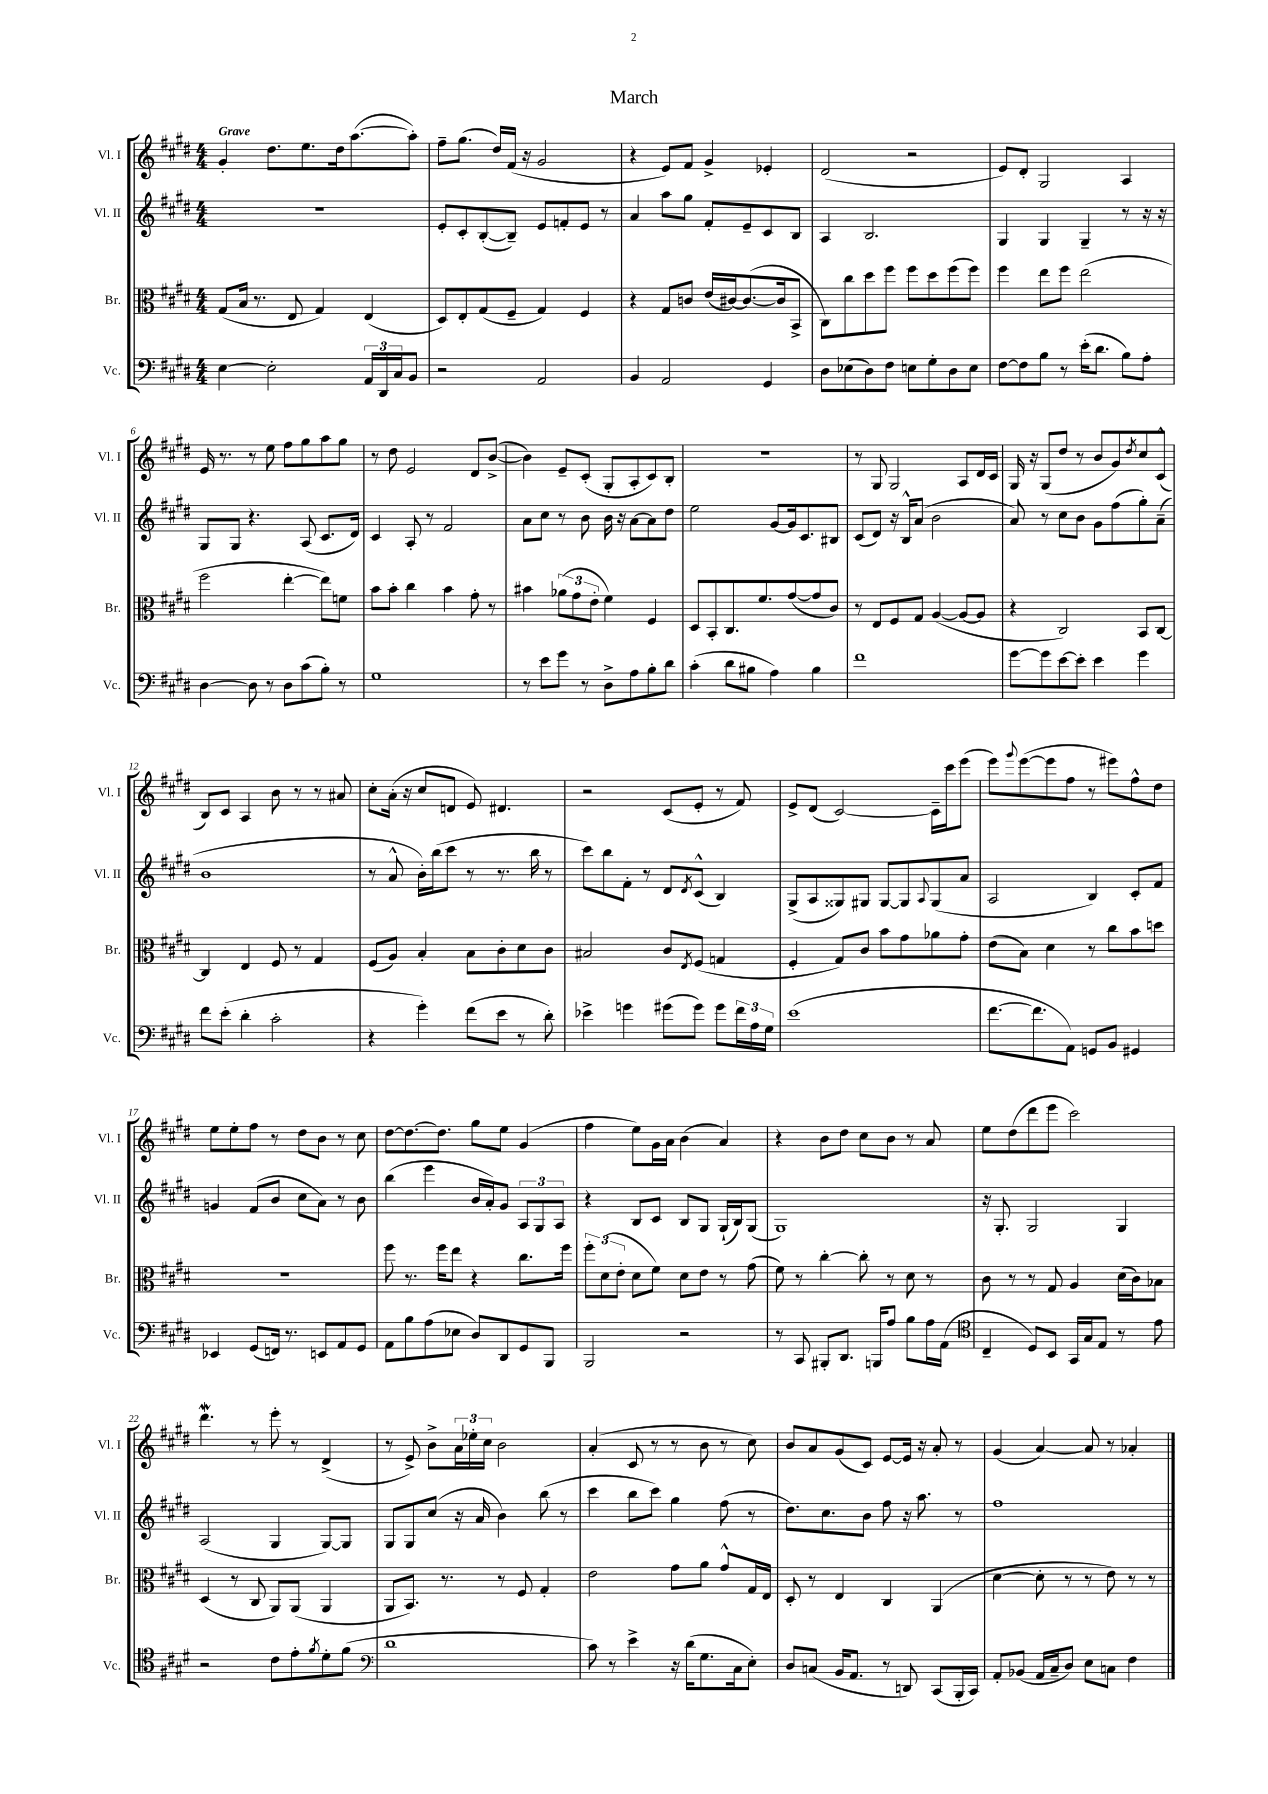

**kern	**kern	**kern	**kern
*part4	*part3	*part2	*part1
*staff4	*staff3	*staff2	*staff1
*I"Vc.	*I"Br.	*I"Vl. II	*I"Vl. I
*I'Vc.	*I'Br.	*I'Vl. II	*I'Vl. I
*clefF4	*clefC3	*clefG2	*clefG2
*k[f#c#g#d#]	*k[f#c#g#d#]	*k[f#c#g#d#]	*k[f#c#g#d#]
*M4/4	*M4/4	*M4/4	*M4/4
=1	=1	=1	=1
!	!	!	!LO:TX:a:B:t=Grave
[4E\	(8G#/L	1r	4g#'/
.	16B/Jk	.	.
.	8.r	.	.
2E'\]	.	.	8.dd#\L
.	8E/	.	.
.	.	.	8.ee\
.	4G#/)	.	.
.	.	.	16dd#\k
.	.	.	([8.aa\
24AA/LL	(4E/	.	.
24DD#/	.	.	.
24C#/J	.	.	.
8BB/J	.	.	8aa'\J])
=2	=2	=2	=2
2r	8D#/L)	8e'/L	8ff#~\L
.	8E'/	8c#'/	(8.gg#\J
.	(8G#/	([8B'/	.
.	.	.	16dd#/LL)
.	8F#~/J	8B~/J])	(16f#/JJ
.	.	.	16r
2AA/	4G#/)	8e/L	2g#/
.	.	8fn'/	.
.	4F#/	8e/J	.
.	.	8r	.
=3	=3	=3	=3
4BB/	4r	4a/	4r
2AA/	8G#/L	8aa\L	8e/L)
.	8cn/J	8gg#\J	8f#/J
.	(16e/LL	8f#'/L	4g#^/
.	[16c#X/J)	.	.
.	(8.c#/_	8e~/	.
4GG#/	.	8c#/	4e-X'/
.	16c#/k]	.	.
.	8BB^/J	8B/J	.
=4	=4	=4	=4
8D#\L	8C#\L)	4A/	(2d#/
(8E-X\	8cc#\	.	.
8D#\)	8dd#\	2.B/	.
8F#\J	8ff#\J	.	.
8En\L	8ff#\L	.	2r
8G#'\	8dd#\	.	.
8D#\	(8ff#\	.	.
8E\J	8ff#\J)	.	.
=5	=5	=5	=5
[8F#\L	4ff#\	4G#/	8e/L)
8F#\]	.	.	8d#'/J
8B\J	8ee\L	4G#/	2G#/
8r	8ff#\J	.	.
(16e'\KL	(2ee\	4G#~/	.
8.d#\J	.	.	.
8B\L)	.	8r	4A/
8A'\J	.	16r	.
.	.	16r	.
!!LO:LB:g=z
=6	=6	=6	=6
[4D#\	2ff#\	8G#/L	16e/
.	.	.	8.r
.	.	8G#/J	.
8D#\]	.	4.r	8r
8r	.	.	8ee\
8D#\L	[4ee'\	.	8ff#\L
(8c#\	.	(8A/	8gg#\
8B'\J)	8ee\L])	8.c#/L	8aa\
8r	8fn\J	.	8gg#\J
.	.	16d#/Jk)	.
=7	=7	=7	=7
1G#	8b\L	4c#/	8r
.	8b'\J	.	8dd#\
.	4cc#\	8A'/	2e/
.	.	8r	.
.	4b\	2f#/	.
.	8g#'\	.	8d#/L
.	8r	.	([8b^/J
=8	=8	=8	=8
8r	4b#X\	8a\L	4b\])
8e\L	.	8cc#\J	.
8g#\J	(12a-X\L	8r	8e~/L
.	12g#\	.	.
8r	.	8b\	(8c#'/J
.	12e'\J	.	.
8D#^\L	4f#\)	16b\	8G#'/L
.	.	16r	.
8A\	.	[8a\L	8A'/
8B'\	4F#/	8a\]	8c#/)
8d#\J	.	8dd#\J	8B'/J
=9	=9	=9	=9
(4c#'\	8D#/L	2ee\	1r
.	8BB'/	.	.
8d#\L	8.C#/	.	.
8B#X\J	.	.	.
.	8.f#/	.	.
4A\)	.	[8g#/L	.
.	([8g#/	16g#/k]	.
.	.	8.c#/	.
4B#\	8g#/]	.	.
.	8c#/J)	8B#X/J	.
=10	=10	=10	=10
1f#	8r	(8c#/L	8r
.	8E/L	8d#/J)	8G#/
.	8F#/	16r	2G#/
.	.	16B^^/KL	.
.	8G#/J	(8a/J	.
.	([4A/	2b\	.
.	8A/L_	.	8A/L
.	8A/J]	.	16d#/L
.	.	.	16c#/JJ
=11	=11	=11	=11
[8g#\L	4r	8a/)	16G#/
.	.	.	16r
8g#\]	.	8r	(8G#/L
[8e\	2C#/)	8cc#\L	8dd#/J
8e'\J]	.	8b\J	8r
4e\	.	8g#\L	8b/L
.	.	(8ff#\	8g#/)
.	.	.	8qdd#/
4g#\	8BB/L	8gg#'\)	8cc#/
.	[8C#/J	(8a~\J	(8c#^^/J
!!LO:LB:g=z
=12	=12	=12	=12
8f#\L	4C#/]	1b	8B/L)
(8e'\J	.	.	8c#/J
4d#'\	4E/	.	4A/
2c#'\	8F#/	.	8b\
.	8r	.	8r
.	4G#/	.	8r
.	.	.	8a#X/
=13	=13	=13	=13
4r	(8F#/L	8r	8cc#'\L
.	8A/J)	8a^^/	(16a'\Jk
.	.	.	16r
4g#'\)	4B'/	16b'\LL)	8cc#/L
.	.	(16bb\J	.
.	.	8ccc#\J	8dn/J
(8f#\L	8B\L	8r	8e/)
8e\J	8c#'\	8.r	4.d#X/
8r	8d#\	.	.
.	.	16bb\	.
8d#'\)	8c#\J	8r	.
=14	=14	=14	=14
4e-X^\	2B#X/	8ccc#\L)	2r
.	.	8bb\	.
4gn\	.	8f#'\J	.
.	.	8r	.
(8g#X\L	8c#/L	8d#/L	(8c#/L
.	8qE/	8qd#/	.
8g#\J)	(8F#/J	(8c#^^/J	8e'/J
8g#\L	4Gn/	4B/)	8r
24f#\L	.	.	8f#/)
24A\	.	.	.
24G#\JJ	.	.	.
=15	=15	=15	=15
(1e	4F#'/	(8G#^/L	8e^/L
.	.	8A/	(8d#/J
.	8G#/L)	8G##X/)	[2c#/)
.	8c#/J	8G#X/J	.
.	8b\L	[8G#/L	.
.	8g#\	8G#/]	.
.	.	8qqA/	.
.	8a-X\	(8G#/	16c#~\LL]
.	.	.	16ccc#\J
.	8g#'\J	8a/J	(8eee\J
=16	=16	=16	=16
[8.f#\L	(8e\L	2A/	8eee\L)
.	.	.	8qqggg#/
.	8B\J)	.	([8eee\
8.f#\]	.	.	.
.	4d#\	.	8eee\]
8AA\J)	.	.	8ff#\J
8GGn/L	8r	4B/)	8r
8BB/J	8cc#\L	.	8eee#X\L)
4GG#X/	8b\	8c#'/L	8ff#^^\
.	8ddn\J	8f#/J	8dd#\J
!!LO:LB:g=z
=17	=17	=17	=17
4EE-X/	1r	4gn/	8ee\L
.	.	.	8ee'\
(8GG#/L	.	(8f#/L	8ff#\J
16FFn/Jk)	.	8b/J	8r
8.r	.	.	.
.	.	8cc#\L	8dd#\L
8EEn/L	.	8a\J)	8b\J
8AA/	.	8r	8r
8GG#/J	.	8b\	8cc#\
=18	=18	=18	=18
8AA\L	8ff#\	(4bb\	[8dd#\L
8B\	8.r	.	8.dd#\_
(8A\	.	4eee\	.
.	16ff#\KL	.	8.dd#\J]
8E-X\J	8ee\J	.	.
8D#/L)	4r	16b/LL	8gg#\L
.	.	16a'/J)	.
8DD#/	.	8g#/J	8ee\J
8GG#/	8.cc#\L	12A/L	(4g#/
.	.	12G#/	.
8BBB/J	.	.	.
.	.	12A/J	.
.	16ff#\Jk	.	.
=19	=19	=19	=19
2BBB/	12ff#'\L	4r	4ff#\
.	(12d#\	.	.
.	12e'\J	.	.
.	8d#\L	8B/L	8ee\L)
.	8f#\J)	8c#/J	16g#\L
.	.	.	16a\JJ
2r	8d#\L	8B/L	(4b\
.	8e\J	8G#/J	.
.	8r	(16G#`/LL	4a/)
.	.	16B/J)	.
.	(8g#\	(8G#/J	.
=20	=20	=20	=20
8r	8f#\)	1G#)	4r
8CC#/	8r	.	.
8BBB#X'/L	[4cc#'\	.	8b\L
8.DD#/J	.	.	8dd#\J
.	8cc#'\]	.	8cc#\L
16BBBn/KL	.	.	.
8A/J	8r	.	8b\J
8B\L	8d#\	.	8r
16A\L	8r	.	8a/
(16AA\JJ	.	.	.
=21	=21	=21	=21
*clefC4	*	*	*
4C#~/	8c#\	16r	8ee\L
.	.	8.G#'/	.
.	8r	.	(8dd#\
8D#/L)	8r	2G#/	8ddd#\
8BB/J	8G#/	.	8eee\J
16GG#/LL	4A/	.	2ccc#\)
16G#/J	.	.	.
8E/J	.	.	.
8r	(16d#\LL	4G#/	.
.	16c#\J)	.	.
8e\	8B-X\J	.	.
!!LO:LB:g=z
=22	=22	=22	=22
2r	(4D#/	(2A/	4.ddd#W\
.	8r	.	.
.	8C#/	.	8r
8c#\L	8AA/L)	4G#/	8eee'\
8e'\	(8AA/J	.	8r
8qf#/	.	.	.
8d#'\	4AA/	[8G#/L)	(4d#^/
(8f#\J	.	8G#/J]	.
=23	=23	=23	=23
*clefF4	*	*	*
1d#	8AA/L	8G#/L	8r
.	8.BB/J)	8G#/	8e^/)
.	.	(8cc#/J	8b^\L
.	8.r	.	.
.	.	16r	24a\L
.	.	.	24ee-X'\
.	.	16a/	.
.	.	.	24cc#\JJ
.	8r	4b\)	2b\
.	8F#/	.	.
.	4G#'/	(8bb\	.
.	.	8r	.
=24	=24	=24	=24
8c#\)	2e\	4ccc#\	(4a'/
8r	.	.	.
4e^\	.	8bb\L	8c#/
.	.	8ccc#\J)	8r
16r	8g#\L	4gg#\	8r
(16d#\KL	.	.	.
8.G#\	8a\J	.	8b\
.	8g#^^/L	(8ff#\	8r
16C#\k	.	.	.
8E'\J)	16G#/L	8r	8cc#\)
.	16E/JJ	.	.
=25	=25	=25	=25
8D#/L	8D#'/	8.dd#\L)	8b/L
(8Cn/J	8r	.	8a/
.	.	8.cc#\	.
16BB/KL	4E/	.	(8g#/
8.AA/J	.	.	.
.	.	8b\J	8c#/J)
8r	4C#/	8ff#\	[8e/L
8DDn/)	.	16r	16e/Jk]
.	.	8.aa\	16r
(8CC#/L	(4AA/	.	8a'/
16BBB'/L	.	8r	8r
16CC#/JJ)	.	.	.
=26	=26	=26	=26
8AA'/L	[4d#\	1ff#	(4g#/
(8BB-X/J	.	.	.
16AA/LL	8d#'\]	.	[4a/)
16C#~/J	.	.	.
8D#/J)	8r	.	.
8E\L	8r	.	8a/]
8Cn\J	8e\)	.	8r
4F#\	8r	.	4a-X'/
.	8r	.	.
==	==	==	==
*-	*-	*-	*-
